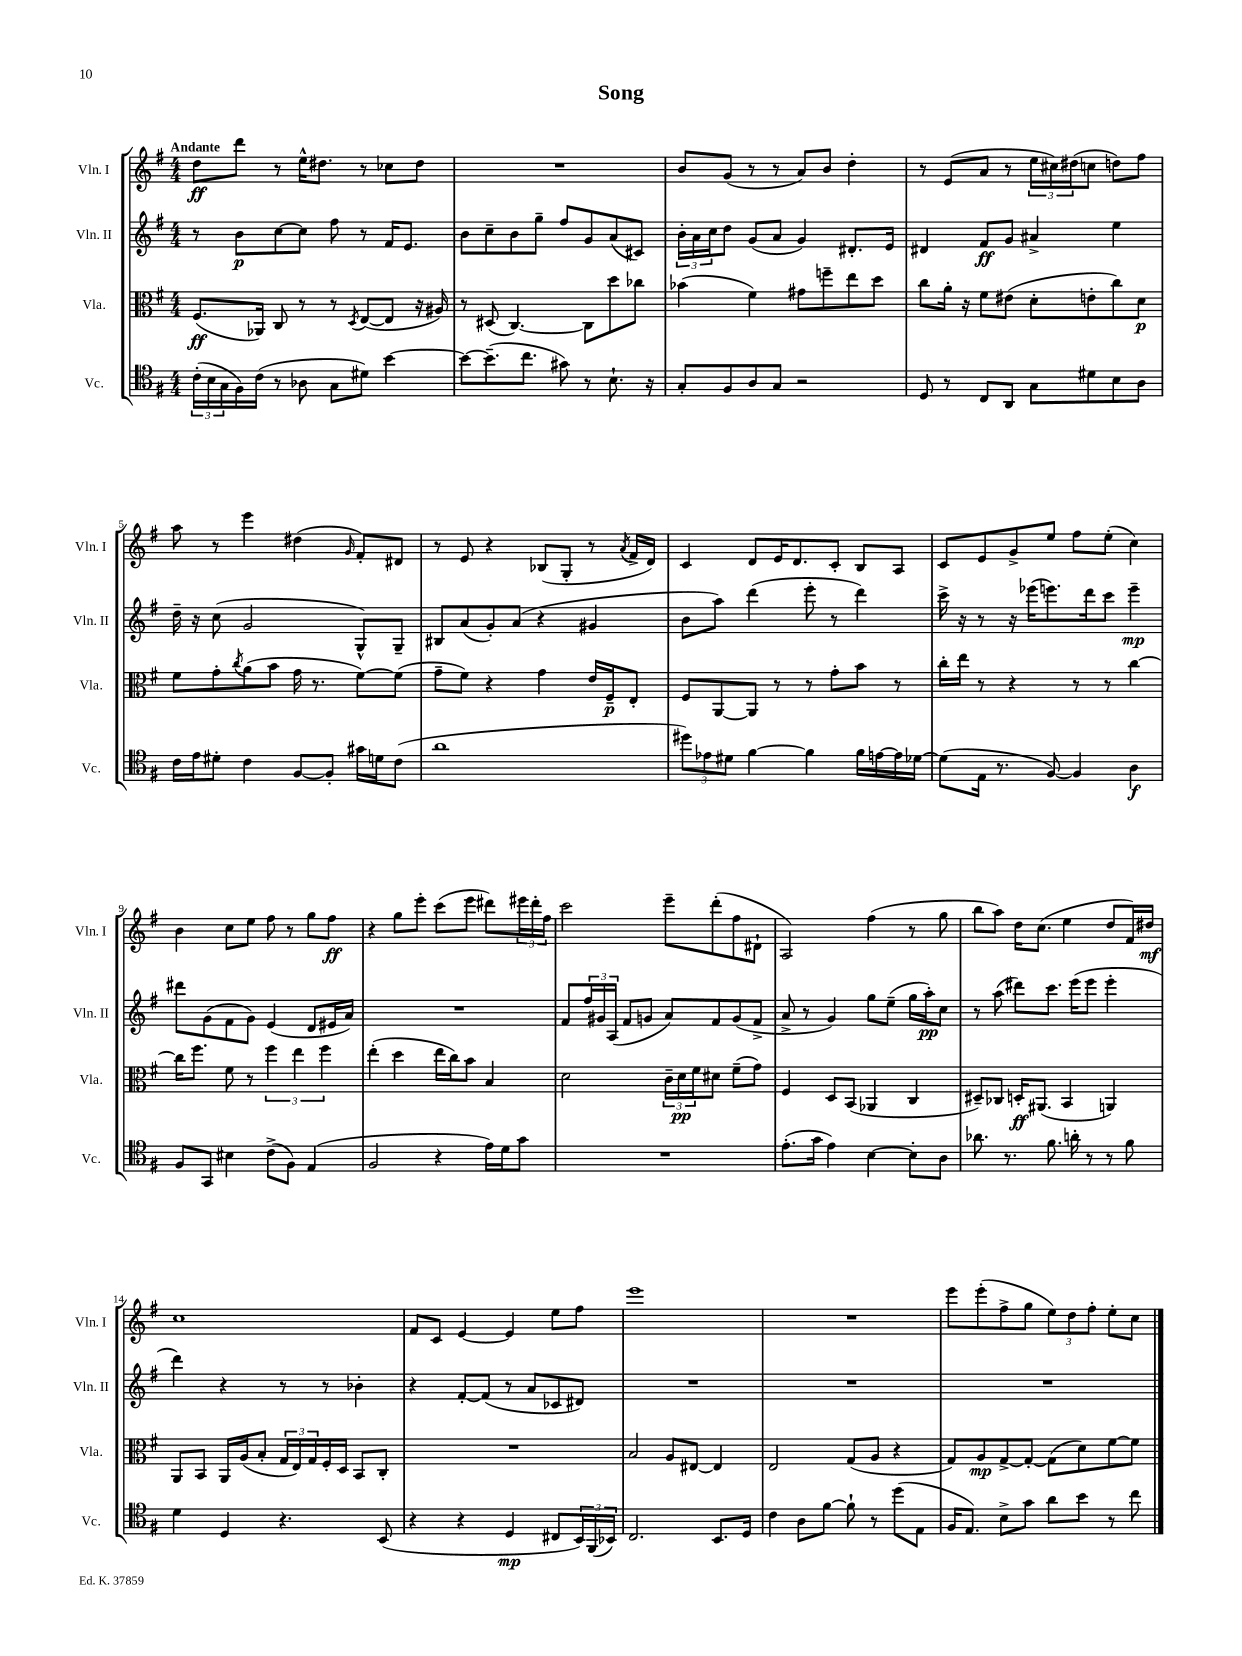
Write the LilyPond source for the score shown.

\header { title = "Song" }
<<
\new StaffGroup <<
\new Staff = "s0" \with { instrumentName = "Vln. I" shortInstrumentName = "Vln. I" } {
    \clef treble \key g \major \numericTimeSignature \time 4/4 \tempo "Andante"
    d''8\ff d'''8 r8 e''16-^ dis''8. r8 ces''8 dis''8 |
    R1 |
    b'8 g'8( r8 r8 a'8) b'8 d''4-. |
    r8 e'8( a'8 r8 \tuplet 3/2 { e''16 cis''16) dis''16( } c''8 d''8) fis''8 |
    a''8 r8 e'''4 dis''4( \grace { g'16 } fis'8-.) dis'8 |
    r8 e'8 r4 bes8( g8-. r8 \acciaccatura { a'8 } fis'16-> d'16) |
    c'4 d'8 e'16 d'8. c'8-. b8 a8 |
    c'8 e'8 g'8-> e''8 fis''8 e''8-.( c''4) |
    b'4 c''8 e''8 fis''8 r8 g''8 fis''8\ff |
    r4 g''8 e'''8-. c'''8( e'''8 dis'''8) \tuplet 3/2 { eis'''16 dis'''16-. fis''16 } |
    c'''2 e'''8-- d'''8-.( fis''8 dis'8-! |
    a2) fis''4( r8 g''8 |
    b''8 a''8) d''16 c''8.( e''4 d''8 fis'16) dis''16\mf |
    c''1 |
    fis'8 c'8 e'4~ e'4 e''8 fis''8 |
    e'''1 |
    R1 |
    e'''8 e'''8-.( fis''8-> g''8 \tuplet 3/2 { e''8) d''8 fis''8-. } e''8-. c''8 \bar "|." |
}
\new Staff = "s1" \with { instrumentName = "Vln. II" shortInstrumentName = "Vln. II" } {
    \clef treble \key g \major \numericTimeSignature \time 4/4
    r8 b'8\p c''8~ c''8 fis''8 r8 fis'16 e'8. |
    b'8 c''8-- b'8 g''8-- fis''8 g'8 a'8( cis'8) |
    \tuplet 3/2 { b'16-. a'16 c''16 } d''8 g'8( a'8 g'4) dis'8.-. e'16 |
    dis'4 fis'8\ff g'8 ais'4-> e''4 |
    d''16-- r16 c''8( g'2 g8-^) g8-- |
    bis8 a'8( g'8-.) a'8( r4 gis'4 |
    b'8 a''8) d'''4( e'''8-. r8 d'''4) |
    c'''16-> r16 r8 r16 ees'''16( e'''8.) d'''16 c'''8 e'''4--\mp |
    dis'''8 g'8( fis'8 g'8) e'4( d'8 eis'16 a'16) |
    R1 |
    fis'8 \tuplet 3/2 { fis''16 gis'16 a16( } fis'8 g'8 a'8) fis'8 g'8( fis'8-> |
    a'8-> r8 g'4) g''8 e''8--( g''16 a''16-.\pp) c''8 |
    r8 a''8( dis'''8) c'''8. e'''16( e'''8 e'''4-. |
    d'''4) r4 r8 r8 bes'4-. |
    r4 fis'8~-. fis'8( r8 a'8 ces'8 dis'8) |
    R1 |
    R1 |
    R1 \bar "|." |
}
\new Staff = "s2" \with { instrumentName = "Vla." shortInstrumentName = "Vla." } {
    \clef alto \key g \major \numericTimeSignature \time 4/4
    fis8.\ff( aes,16) c8 r8 r8 \acciaccatura { d8 } e8~( e8 r16 ais16) |
    r8 dis8( c4.~) c8 d''8 ces''8 |
    bes'4( fis'4) gis'8 f''8-- e''8 d''8 |
    c''8 a'16-. r16 fis'8 eis'8( d'8-. e'8-. c''8) d'8\p |
    fis'8 g'8-. \acciaccatura { c''8 } a'8( b'8 g'16 r8. fis'8~) fis'8( |
    g'8-- fis'8) r4 g'4 e'16 fis16--\p e8-. |
    fis8 a,8~ a,8 r8 r8 g'8-. b'8 r8 |
    c''16-. e''16 r8 r4 r8 r8 c''4~ |
    c''16 fis''8. fis'8 r8 \tuplet 3/2 { fis''4 e''4 fis''4 } |
    e''4-.( d''4 e''16 c''16) b'8 b4 |
    d'2 \tuplet 3/2 { c'16-- d'16\pp fis'16 } dis'8 fis'8--( g'8) |
    fis4 d8 b,8( aes,4 c4 |
    dis8--) ces8 d16-.\ff ais,8.( b,4 a,4) |
    a,8 b,8 a,16 a16( b8-. \tuplet 3/2 { g16 e16) g16 } fis16-. d16 b,8 c8-. |
    R1 |
    b2 a8 eis8~ eis4 |
    e2 g8( a8 r4 |
    g8) a8\mp g8~-> g8~-. g8( d'8) fis'8~ fis'8 \bar "|." |
}
\new Staff = "s3" \with { instrumentName = "Vc." shortInstrumentName = "Vc." } {
    \clef tenor \key g \major \numericTimeSignature \time 4/4
    \tuplet 3/2 { c'16-.( b16 g16 } fis16) c'16( r8 aes8 g8 dis'8) b'4~ |
    b'8~ b'8.--( c''8. gis'8) r8 b8.-! r16 |
    g8-. fis8 a8 g8 r2 |
    d8 r8 c8 a,8 g8 dis'8 b8 a8 |
    c'16 e'16 dis'8-. c'4 fis8~ fis8-. gis'16 d'16 c'8( |
    a'1 |
    \tuplet 3/2 { dis''8) ees'8 dis'8 } fis'4~ fis'4 fis'16 e'16~ e'16 des'16~ |
    des'8( e16 r8. fis8~) fis4 a4\f |
    fis8 g,8 bis4 c'8->( fis8) e4( |
    fis2 r4 e'16) d'16 g'8 |
    R1 |
    e'8.-.( g'16 e'4) b4~ b8-. a8 |
    aes'8. r8. fis'8. a'16-. r8 r8 fis'8 |
    d'4 d4 r4. b,8( |
    r4 r4 d4\mp cis8 \tuplet 3/2 { b,16) fis,16( bes,16) } |
    c2. b,8. d16 |
    c'4 a8 fis'8~ fis'8-! r8 d''8( e8 |
    fis16 e8.) b8-> g'8 a'8 b'8 r8 c''8 \bar "|." |
}
>>
>>
